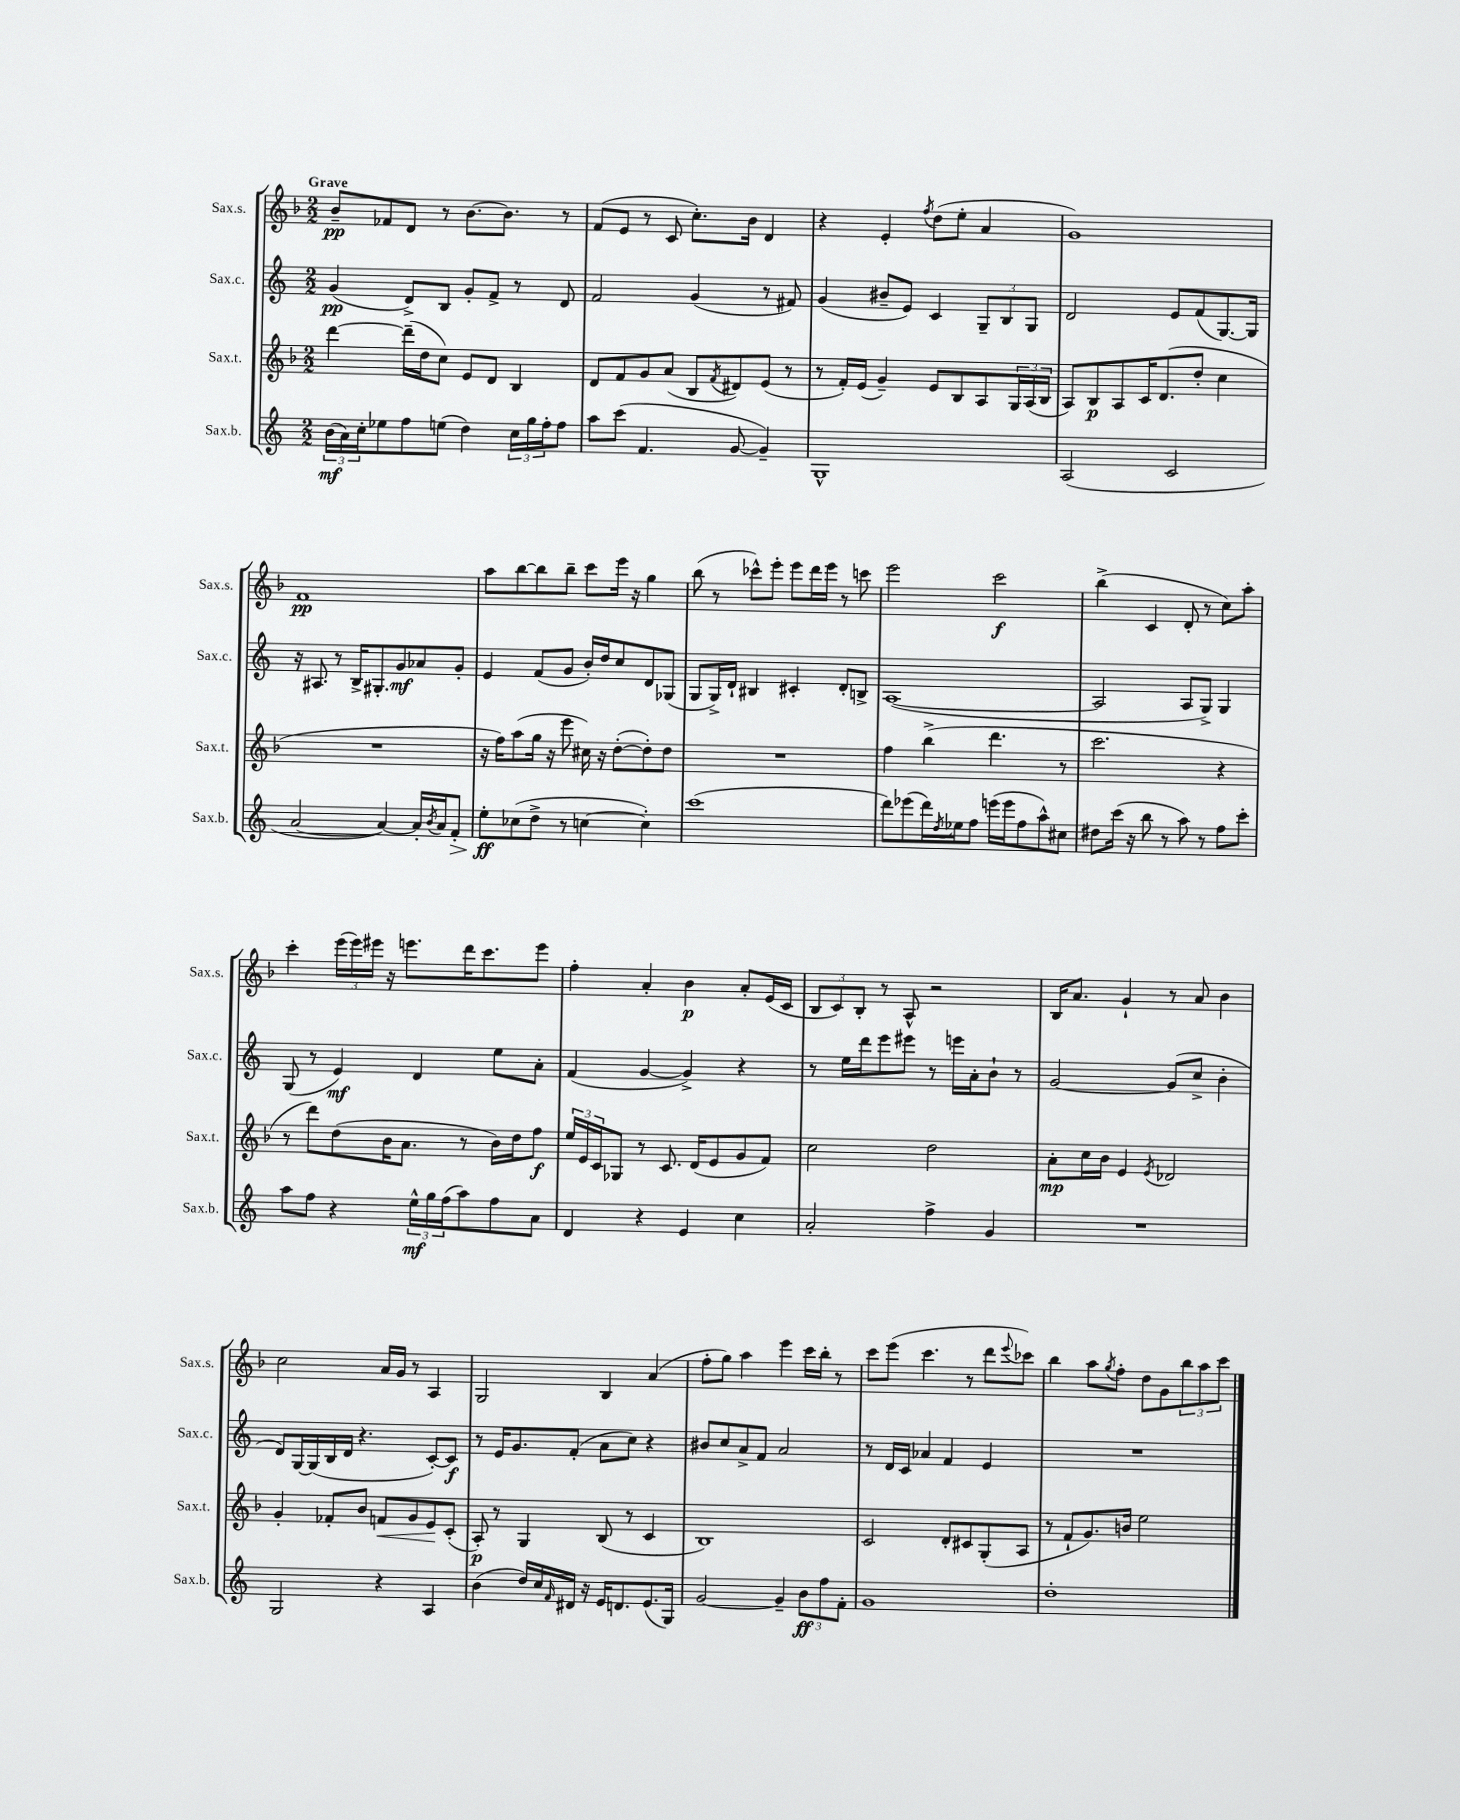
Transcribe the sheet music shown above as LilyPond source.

<<
\new StaffGroup <<
\new Staff = "s0" \with { instrumentName = "Sax.s." shortInstrumentName = "Sax.s." } {
    \clef treble \key f \major \numericTimeSignature \time 2/2 \tempo "Grave"
    bes'8--\pp fes'8 d'8 r8 bes'8.~ bes'8. r8 |
    f'8( e'8 r8 c'8 c''8.-.) bes'16 d'4 |
    r4 e'4-. \acciaccatura { f''8 } d''8( e''8-. a'4 |
    g'1) |
    f'1\pp |
    a''8 bes''8~ bes''8 bes''8-- c'''8 e'''16 r16 g''4 |
    bes''8( r8 ces'''8-^) e'''8-. e'''8 d'''16 e'''16 r8 c'''8 |
    e'''2 c'''2\f |
    bes''4->( c'4 d'8-. r8 c''8) a''8-. |
    c'''4-. \tuplet 3/2 { e'''16( e'''16) eis'''16 } r16 e'''8. d'''16 c'''8. e'''8 |
    f''4-. a'4-. bes'4\p a'8-. e'16( c'16 |
    \tuplet 3/2 { bes8 c'8) bes8-. } r8 a8-^ r2 |
    bes16 a'8. g'4-! r8 a'8 bes'4 |
    c''2 a'16 g'16 r8 a4 |
    g2 bes4 a'4( |
    f''8-. g''8) a''4 e'''4 c'''16 bes''16-. r8 |
    c'''8 e'''8( c'''4. r8 d'''8 \appoggiatura { e'''8 } ces'''8) |
    bes''4 a''8 \acciaccatura { g''8 } f''8-. d''8 g'8 \tuplet 3/2 { bes''8 a''8 c'''8 } \bar "|." |
}
\new Staff = "s1" \with { instrumentName = "Sax.c." shortInstrumentName = "Sax.c." } {
    \clef treble \key c \major \numericTimeSignature \time 2/2
    g'4\pp( d'8->) b8 g'8-. f'8-> r8 d'8 |
    f'2 g'4( r8 fis'8) |
    g'4( bis'8-- e'8) c'4 \tuplet 3/2 { g8-- b8 g8 } |
    d'2 e'8 f'8( g8.~) g16 |
    r16 ais8. r8 b16-> gis8.-. g'8\mf aes'8 g'8-. |
    e'4 f'8( g'8 b'16-.) d''16 c''8 d'8 ges8( |
    g8 g16->) d'16-! bis4 cis'4-. d'8-. b8-> |
    a1~( |
    a2 a8 g8->) g4 |
    g8( r8 e'4\mf) d'4 e''8 a'8-. |
    f'4( g'4~ g'4->) r4 |
    r8 e''16 d'''16 e'''8 eis'''8 r8 e'''16 a'16-. b'8-! r8 |
    g'2~ g'8( c''8-> b'4-. |
    d'8) g16~ g16( b16 d'16 r4. c'8~-.) c'8\f |
    r8 e'16 g'8. f'8-.( a'8 c''8) r4 |
    bis'8 c''8 a'8-> f'8 a'2 |
    r8 d'16 c'16 aes'4 f'4 e'4 |
    R1 \bar "|." |
}
\new Staff = "s2" \with { instrumentName = "Sax.t." shortInstrumentName = "Sax.t." } {
    \clef treble \key f \major \numericTimeSignature \time 2/2
    d'''4~ d'''16--( d''16 c''8) e'8 d'8 bes4 |
    d'8 f'8 g'8 a'8( bes8 \acciaccatura { f'8 } dis'8) e'8( r8 |
    r8 f'16-.) e'16( g'4--) e'8 bes8 a8 \tuplet 3/2 { g16 a16( bes16 } |
    a8) bes8\p a8 c'16 d'8.( d''8-. c''4 |
    R1 |
    r16 f''16) a''8( g''16 r16 e'''8 cis''16) r16 d''8~-.( d''8-.) d''8 |
    R1 |
    f''4 bes''4->( d'''4. r8 |
    c'''2. r4 |
    r8 d'''8) d''8( bes'16 a'8. r8 bes'16) d''16 f''8\f |
    \tuplet 3/2 { e''16 e'16 c'16 } ges8 r8 c'8. d'16( e'8 g'8 f'8) |
    c''2 d''2 |
    a'8-.\mp c''16 bes'16 e'4 \acciaccatura { e'8 } des'2 |
    g'4-. fes'8-. bes'8 f'8\< g'8 e'8\! c'8-.( |
    a8-.\p) r8 g4 bes8( r8 c'4 |
    bes1) |
    c'2 d'8-. cis'8 g8-.( a8 |
    r8 f'8-! g'8.) b'16 e''2 \bar "|." |
}
\new Staff = "s3" \with { instrumentName = "Sax.b." shortInstrumentName = "Sax.b." } {
    \clef treble \key c \major \numericTimeSignature \time 2/2
    \tuplet 3/2 { b'16\mf( a'16) c''16-. } ees''8 f''8 e''8( d''4) \tuplet 3/2 { c''16 g''16 f''16-. } f''8 |
    a''8 c'''8( f'4. g'8~ g'4--) |
    g1-^ |
    a2( c'2 |
    a'2~ a'4~) a'16-. \acciaccatura { b'8 } a'16 f'8-.\> |
    e''8-.\ff\! ces''8( d''8-> r8 c''4~ c''4-.) |
    c'''1( |
    d'''8) ees'''8( d'''16) \acciaccatura { d''8 } ees''16 f''8 e'''16( e'''16 f''8 a''8-^) cis''8 |
    dis''8 c'''16( r16 b''8 r8 a''8) r8 f''8 c'''8-. |
    a''8 f''8 r4 \tuplet 3/2 { e''16-^\mf g''16 f''16( } a''8) f''8 a'8 |
    d'4 r4 e'4 c''4 |
    a'2-. f''4-> g'4 |
    R1 |
    g2 r4 a4 |
    b'4( d''16) c''16 \grace { f'16 } dis'16 r16 e'16 d'8. e'8.( g16) |
    g'2~ g'4-- \tuplet 3/2 { b'8\ff f''8 f'8-. } |
    g'1 |
    d''1-. \bar "|." |
}
>>
>>
\layout { \context { \Score \remove "Bar_number_engraver" } }
